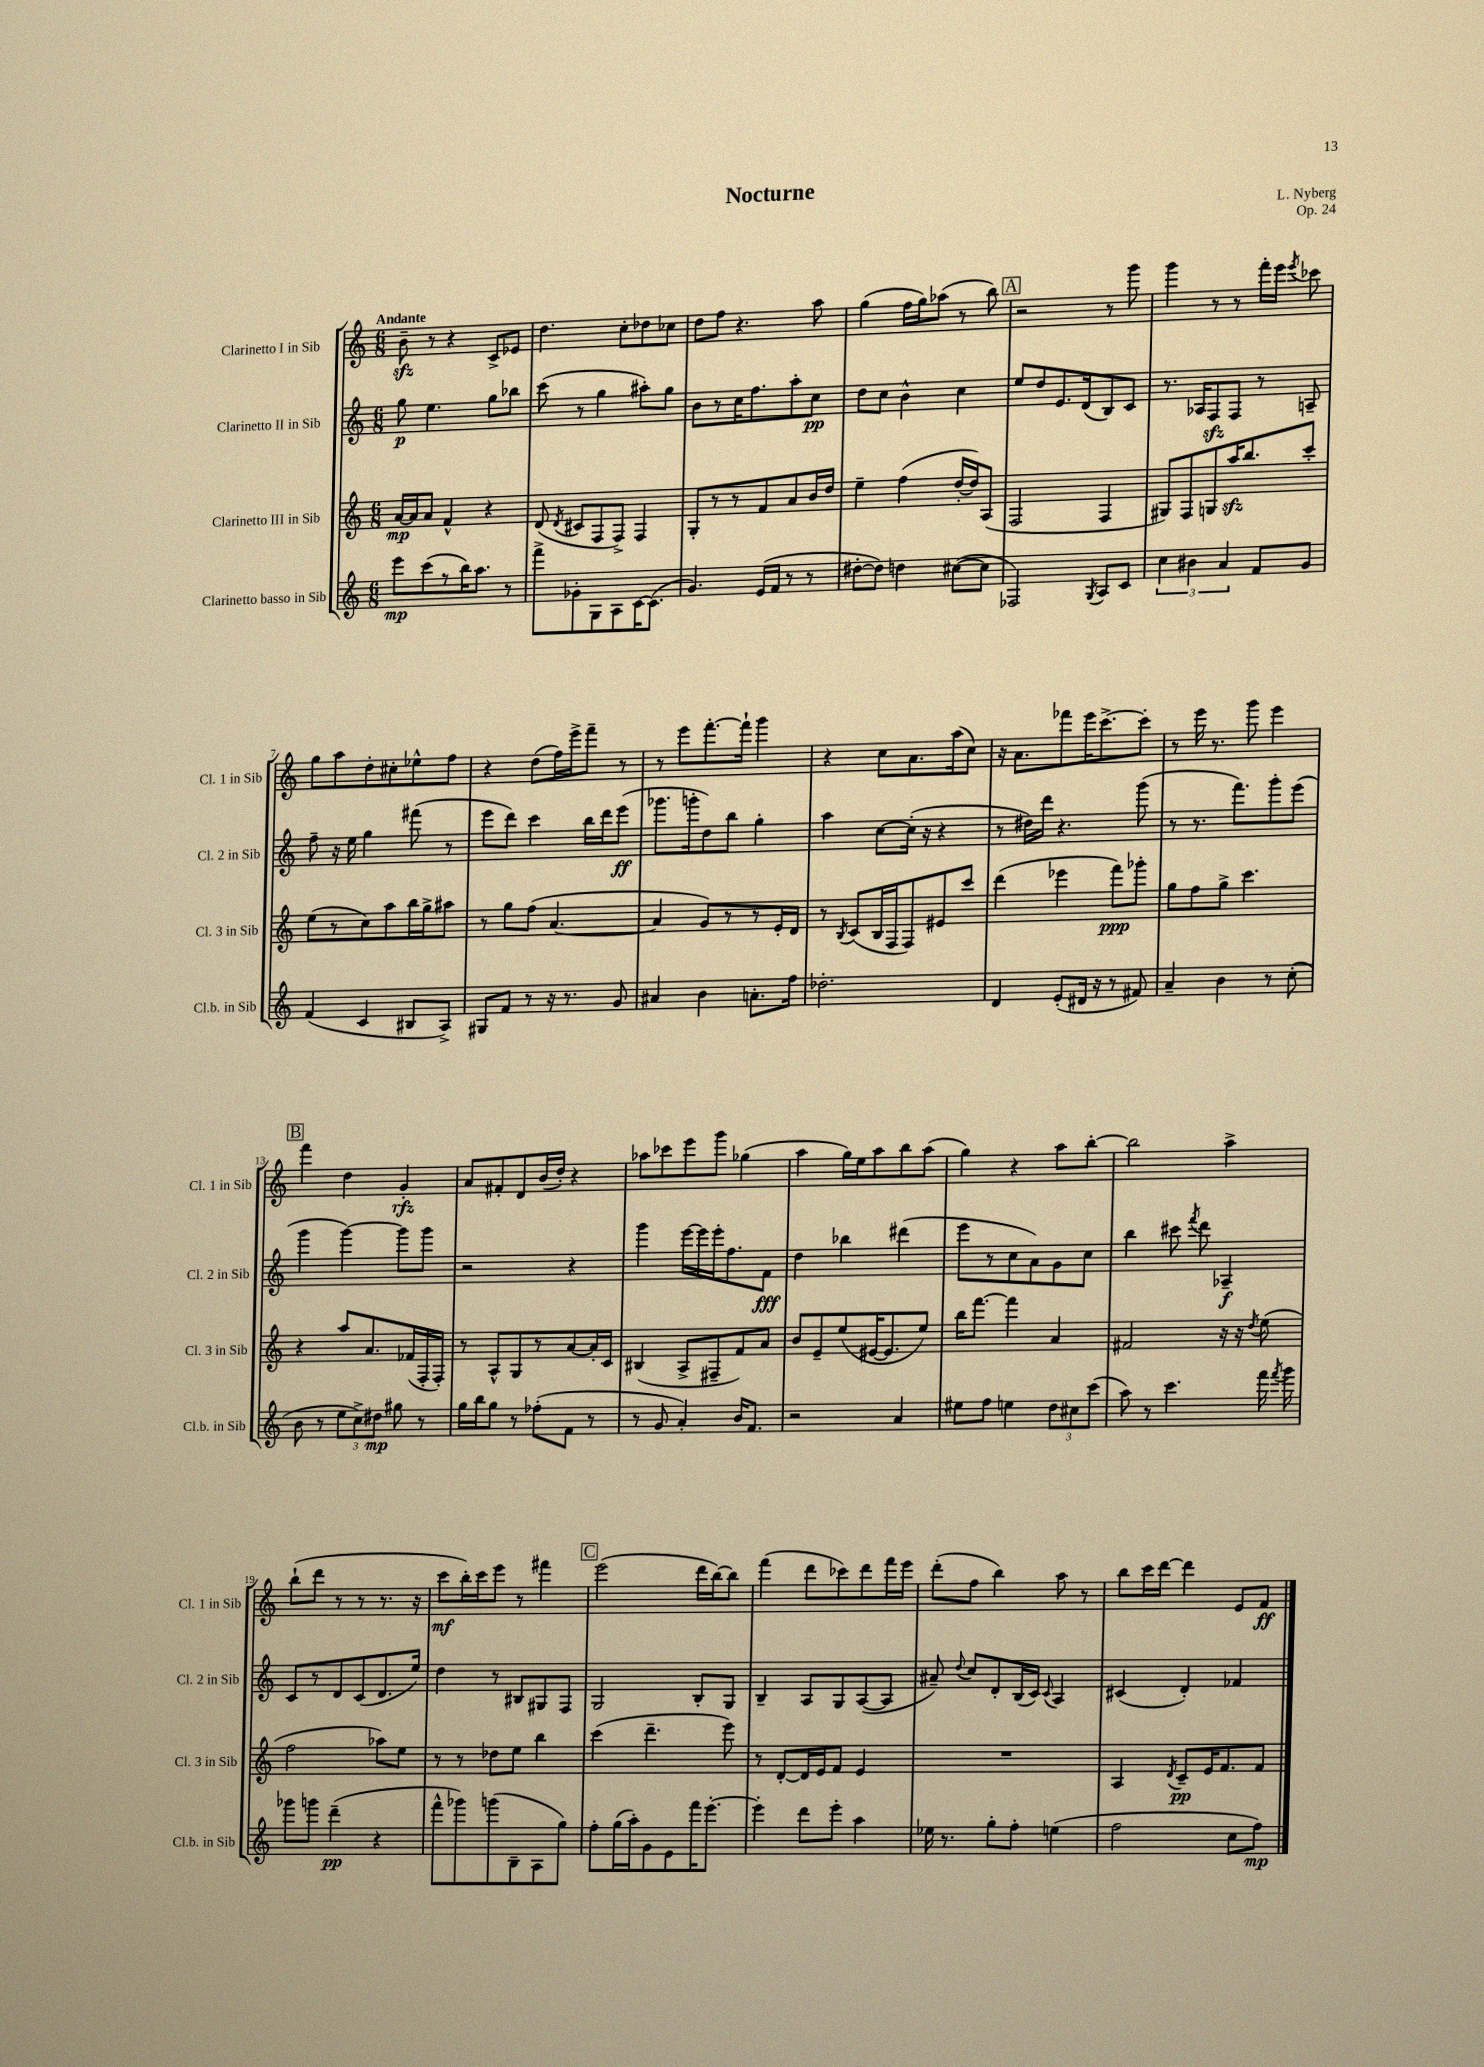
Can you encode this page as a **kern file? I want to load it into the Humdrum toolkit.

**kern	**dynam	**kern	**dynam	**kern	**dynam	**kern	**dynam
*part4	*part4	*part3	*part3	*part2	*part2	*part1	*part1
*staff4	*staff4	*staff3	*staff3	*staff2	*staff2	*staff1	*staff1
*I"Clarinetto basso in Sib	*	*I"Clarinetto III in Sib	*	*I"Clarinetto II in Sib	*	*I"Clarinetto I in Sib	*
*I'Cl.b. in Sib	*	*I'Cl. 3 in Sib	*	*I'Cl. 2 in Sib	*	*I'Cl. 1 in Sib	*
*clefG2	*	*clefG2	*	*clefG2	*	*clefG2	*
*k[]	*	*k[]	*	*k[]	*	*k[]	*
*M6/8	*	*M6/8	*	*M6/8	*	*M6/8	*
=1	=1	=1	=1	=1	=1	=1	=1
!	!	!	!	!	!	!LO:TX:a:B:t=Andante	!
8eee\L	mp	[16a/LL	mp	8gg\	p	8bzz~\	.
.	.	16a/J]	.	.	.	.	.
(8ccc\	.	8a/J	.	4.ee\	.	8r	.
8r	.	4f^^/	.	.	.	4r	.
16bb\K)	.	.	.	.	.	.	.
8.aa\J	.	.	.	.	.	.	.
.	.	4r	.	8gg\L	.	8c^/L	.
8r	.	.	.	8bb-X\J	.	8e-X/J	.
=2	=2	=2	=2	=2	=2	=2	=2
8fff^\L	.	(8d/	.	(8ccc\	.	4.dd\	.
.	.	8qd/	.	.	.	.	.
8g-X'\	.	8c#X/L	.	8r	.	.	.
8G\	.	8F/	.	4gg\	.	.	.
8A\	.	8F^/J)	.	.	.	8cc'\L	.
[16c\K	.	4F/	.	8aa#X'\L)	.	8dd-X\	.
(8.c\J]	.	.	.	.	.	.	.
.	.	.	.	8gg\J	.	8cc-X\J	.
=3	=3	=3	=3	=3	=3	=3	=3
4.g/)	.	8G'/L	.	8b\L	.	8dd\L	.
.	.	8r	.	8r	.	8ff\J	.
.	.	8r	.	16cc\K	.	4.r	.
.	.	.	.	8.ff\	.	.	.
(16e/LL	.	8f/	.	.	.	.	.
16f/JJ	.	.	.	.	.	.	.
8r	.	8a/	.	8aa'\	.	.	.
8r	.	16b/L	.	8cc\J	pp	8aa\	.
.	.	16dd/JJ	.	.	.	.	.
=4	=4	=4	=4	=4	=4	=4	=4
[8dd#X'\L	.	4ee~\	.	8dd\L	.	(4gg\	.
8dd#\J])	.	.	.	8cc\J	.	.	.
4ddn\	.	(4ff\	.	4b^^\	.	16ff\LL	.
.	.	.	.	.	.	16gg\J)	.
.	.	.	.	.	.	(8aa-X\J	.
([8cc#X\L	.	[16dd'/LL	.	4cc\	.	8r	.
.	.	16dd/J])	.	.	.	.	.
8cc#\J]	.	(8A/J	.	.	.	8bb\)	.
!!LO:REH:place=s1:t=A
=5	=5	=5	=5	=5	=5	=5	=5
2F-X/)	.	2F/	.	8ee/L	.	2r	.
.	.	.	.	8dd/	.	.	.
.	.	.	.	8.e/	.	.	.
.	.	.	.	(16d/k	.	.	.
8qG/	.	.	.	.	.	.	.
8A/L	.	4F/	.	8B/)	.	8r	.
8c/J	.	.	.	8c/J	.	8ggg\	.
=6	=6	=6	=6	=6	=6	=6	=6
6cc\	.	8G#X/L)	.	8.r	.	4ggg\	.
.	.	8F/	.	.	.	.	.
6b#X\	.	.	.	.	.	.	.
.	.	.	.	16A-X/KL	.	.	.
.	.	8Gn/	.	8Fzz/	.	8r	.
6a/	.	.	.	.	.	.	.
.	.	16aazz/K	.	8F/J	.	8r	.
.	.	8.bb/	.	.	.	.	.
8f/L	.	.	.	8r	.	16fff'\LL	.
.	.	.	.	.	.	16eee\JJ	.
.	.	.	.	.	.	8qeee/	.
8g/J	.	8ccc'/J	.	8An~/	.	8ccc-X\	.
!!LO:LB:g=z
=7	=7	=7	=7	=7	=7	=7	=7
(4f/	.	(8ee\L	.	8ff~\	.	8gg\L	.
.	.	8r	.	16r	.	8aa\	.
.	.	.	.	16ee\	.	.	.
4c/	.	8cc\)	.	4gg\	.	8dd'\	.
.	.	8aa\	.	.	.	8cc#X'\	.
8B#X/L	.	16bb\L	.	(8fff#X\	.	8ee-X^^\	.
.	.	16gg^\J	.	.	.	.	.
8A^/J)	.	8aa#X\J	.	8r	.	8ff\J	.
=8	=8	=8	=8	=8	=8	=8	=8
8G#X/L	.	8r	.	8eee\L	.	4r	.
8f/J	.	8gg\L	.	8ddd\J)	.	.	.
8r	.	(8ff\J	.	4ccc\	.	(8dd\L	.
16r	.	[4.a/	.	.	.	16ff\L)	.
8.r	.	.	.	.	.	16eee^\J	.
.	.	.	.	16bb\LL	.	8fff~\J	.
.	.	.	.	16ddd\J	.	.	.
8g/	.	.	.	(8eee\J	ff	8r	.
=9	=9	=9	=9	=9	=9	=9	=9
4a#X/	.	4a/]	.	8.ggg-X\L	.	8r	.
.	.	.	.	.	.	8eee\L	.
.	.	.	.	16gggn'\k	.	.	.
4b\	.	8g/L)	.	8dd\)	.	[8.fff'\	.
.	.	8r	.	8bb\J	.	.	.
.	.	.	.	.	.	16fff`\Jk]	.
8.an'\L	.	8r	.	4gg'\	.	4ggg\	.
.	.	16e'/L	.	.	.	.	.
16ff\Jk	.	16d/JJ	.	.	.	.	.
=10	=10	=10	=10	=10	=10	=10	=10
2.dd-X'\	.	8r	.	4aa\	.	4r	.
.	.	8qB/	.	.	.	.	.
.	.	(8c/L	.	.	.	.	.
.	.	16B/L	.	[8cc\L	.	8cc\L	.
.	.	16F/J	.	.	.	.	.
.	.	8F/)	.	(16cc'\Jk]	.	8.a\	.
.	.	.	.	16r	.	.	.
.	.	8e#X/	.	4r	.	.	.
.	.	.	.	.	.	(16aa\k	.
.	.	8ccc/J	.	.	.	8cc\J)	.
=11	=11	=11	=11	=11	=11	=11	=11
4d/	.	(4ddd\	.	8r	.	16r	.
.	.	.	.	.	.	8.a\L	.
.	.	.	.	16dd#X\LL)	.	.	.
.	.	.	.	16ddd\JJ	.	.	.
(8e'/L	.	4eee-X\	.	4.r	.	8fff-X\	.
16d#X/Jk	.	.	.	.	.	16eee\K	.
16r	.	.	.	.	.	[8.ccc^\	.
8r	.	8fff\L)	ppp	.	.	.	.
8f#X/)	.	8ggg-X'\J	.	(8ggg\	.	8ccc'\J]	.
=12	=12	=12	=12	=12	=12	=12	=12
4a~/	.	8gg\L	.	8r	.	8r	.
.	.	8ff\	.	8.r	.	16eee\	.
.	.	.	.	.	.	8.r	.
4b\	.	8gg^\J	.	.	.	.	.
.	.	.	.	8.fff\L)	.	.	.
.	.	4.ccc\	.	.	.	8ggg\	.
8r	.	.	.	8ggg'\	.	4eee\	.
(8cc'\	.	.	.	(8eee\J	.	.	.
!!LO:LB:g=z
!!LO:REH:place=s1:t=B
=13	=13	=13	=13	=13	=13	=13	=13
8b\	.	4r	.	4ggg\	.	4fff\	.
8r	.	.	.	.	.	.	.
12ee\L	.	8aa/L	.	[4ggg\)	.	4dd\	.
12cc^\)	.	.	.	.	.	.	.
.	.	8.a/	.	.	.	.	.
12dd#X\J	mp	.	.	.	.	.	.
8gg#X\	.	.	.	8ggg\L]	.	4g'/	rfz
.	.	(16f-X/L	.	.	.	.	.
8r	.	16F'/	.	8ggg\J	.	.	.
.	.	16F'/JJ)	.	.	.	.	.
=14	=14	=14	=14	=14	=14	=14	=14
16gg\LL	.	8r	.	2r	.	8a/L	.
16bb\J	.	.	.	.	.	.	.
8gg\J	.	8A^^/L	.	.	.	8f#X'/	.
8r	.	8G/	.	.	.	8d/	.
(8ff-X'\L	.	8r	.	.	.	(16b/L	.
.	.	.	.	.	.	16dd'/JJ)	.
8f\J	.	[8a/	.	4r	.	4r	.
8r	.	16a'/L]	.	.	.	.	.
.	.	16c/JJ	.	.	.	.	.
=15	=15	=15	=15	=15	=15	=15	=15
8r	.	(4B#X/	.	4ggg\	.	8aa-X\L	.
8g/	.	.	.	.	.	8ccc-X\	.
4a'/)	.	8A^/L	.	[16eee\LL	.	8eee\	.
.	.	.	.	16eee\]	.	.	.
.	.	8F#X~/	.	16eee'\J	.	8ggg\J	.
.	.	.	.	8.ff\	.	.	.
16b/KL	.	8f/)	.	.	.	(4gg-X\	.
8.f/J	.	.	.	.	.	.	.
.	.	8a/J	.	8f\J	fff	.	.
=16	=16	=16	=16	=16	=16	=16	=16
2r	.	8b/L	.	4dd\	.	4aa\	.
.	.	8e~/	.	.	.	.	.
.	.	(8ee/	.	4bb-X\	.	16gg\LL)	.
.	.	.	.	.	.	16ee\J	.
.	.	[16e#X/K	.	.	.	8aa\	.
.	.	8.e#/]	.	.	.	.	.
4a/	.	.	.	(4ddd#X\	.	8bb\	.
.	.	8ee/J)	.	.	.	(8aa\J	.
=17	=17	=17	=17	=17	=17	=17	=17
8ee#X\L	.	16bb\KL	.	8eee\L	.	4gg\)	.
.	.	[8.fff\J	.	.	.	.	.
8ff\J	.	.	.	8r	.	.	.
4een\	.	4fff\]	.	8cc\	.	4r	.
.	.	.	.	8a\)	.	.	.
12dd\L	.	4a/	.	8g\	.	8aa\L	.
12cc#X\	.	.	.	.	.	.	.
.	.	.	.	8cc\J	.	[8bb'\J	.
(12ccc\J	.	.	.	.	.	.	.
=18	=18	=18	=18	=18	=18	=18	=18
8aa\)	.	2f#X/	.	4bb\	.	2bb\]	.
8r	.	.	.	.	.	.	.
4.ccc\	.	.	.	8ccc#X\	.	.	.
.	.	.	.	8qfff/	.	.	.
.	.	.	.	8ddd\	.	.	.
.	.	16r	.	4A-X~/	f	4aa^\	.
.	.	16r	.	.	.	.	.
.	.	8qdd/	.	.	.	.	.
16fff\	.	(8ee\	.	.	.	.	.
8qfff/	.	.	.	.	.	.	.
16ggg\	.	.	.	.	.	.	.
!!LO:LB:g=z
=19	=19	=19	=19	=19	=19	=19	=19
8ggg-X\L	.	2ff\	.	8c/L	.	(8bb`\L	.
8gggn\J	.	.	.	8r	.	8ddd\J	.
(4ddd~\	pp	.	.	8d/	.	8r	.
.	.	.	.	(8c/	.	8r	.
4r	.	8aa-X\L)	.	8.d/	.	8.r	.
.	.	8ee\J	.	.	.	.	.
.	.	.	.	16ee/Jk)	.	16r	.
=20	=20	=20	=20	=20	=20	=20	=20
8fff^^\L	.	8r	.	4dd\	.	8ccc\L	mf
8ggg-X\)	.	8r	.	.	.	16bb'\L)	.
.	.	.	.	.	.	16ccc\J	.
(8gggn\	.	8dd-X\L	.	8r	.	8eee\J	.
8B~\	.	8ee\J	.	8B#X/L	.	8r	.
8A\	.	4bb\	.	8G#X/	.	4fff#X\	.
8gg\J)	.	.	.	8F/J	.	.	.
!!LO:REH:place=s1:t=C
=21	=21	=21	=21	=21	=21	=21	=21
8ff'\L	.	(4ccc\	.	2G/	.	(2eee\	.
(16gg\L	.	.	.	.	.	.	.
16aa'\J)	.	.	.	.	.	.	.
8g\	.	4.ddd~\	.	.	.	.	.
8e\	.	.	.	.	.	.	.
16fff\K	.	.	.	8B'/L	.	16ddd\LL	.
[8.eee'\J	.	.	.	.	.	[16bb\J)	.
.	.	8eee\)	.	8G/J	.	8bb\J]	.
=22	=22	=22	=22	=22	=22	=22	=22
4eee'\]	.	8r	.	4B~/	.	(4fff\	.
.	.	[8d'/L	.	.	.	.	.
8ddd\L	.	16d/L]	.	8A/L	.	8ddd\L	.
.	.	16e/J	.	.	.	.	.
8eee'\J	.	8f/J	.	8G/	.	8ccc-X\)	.
4aa\	.	4e/	.	([8A/	.	8ddd\	.
.	.	.	.	8A/J]	.	16fff\L	.
.	.	.	.	.	.	16eee\JJ	.
=23	=23	=23	=23	=23	=23	=23	=23
16ee-X\	.	2.r	.	8a#X~/)	.	(8ddd'\L	.
8.r	.	.	.	.	.	.	.
.	.	.	.	8qqdd/	.	.	.
.	.	.	.	8cc/L	.	8ff\J	.
8gg'\L	.	.	.	8d'/	.	4bb\)	.
8ff'\J	.	.	.	(16B/L	.	.	.
.	.	.	.	16c/JJ)	.	.	.
.	.	.	.	8qqc/	.	.	.
(4een\	.	.	.	4A/	.	8aa\	.
.	.	.	.	.	.	8r	.
=24	=24	=24	=24	=24	=24	=24	=24
2ff\	.	4A/	.	(4c#X/	.	8bb\L	.
.	.	.	.	.	.	16ccc\L	.
.	.	.	.	.	.	[16ddd\JJ	.
.	.	8qd/	.	.	.	.	.
.	.	8c~/L	pp	4d'/)	.	4ddd\]	.
.	.	16e/K	.	.	.	.	.
.	.	8.f/	.	.	.	.	.
8cc\L	.	.	.	4f-X/	.	8e/L	.
8ff\J)	mp	8f/J	.	.	.	8f/J	ff
==	==	==	==	==	==	==	==
*-	*-	*-	*-	*-	*-	*-	*-
